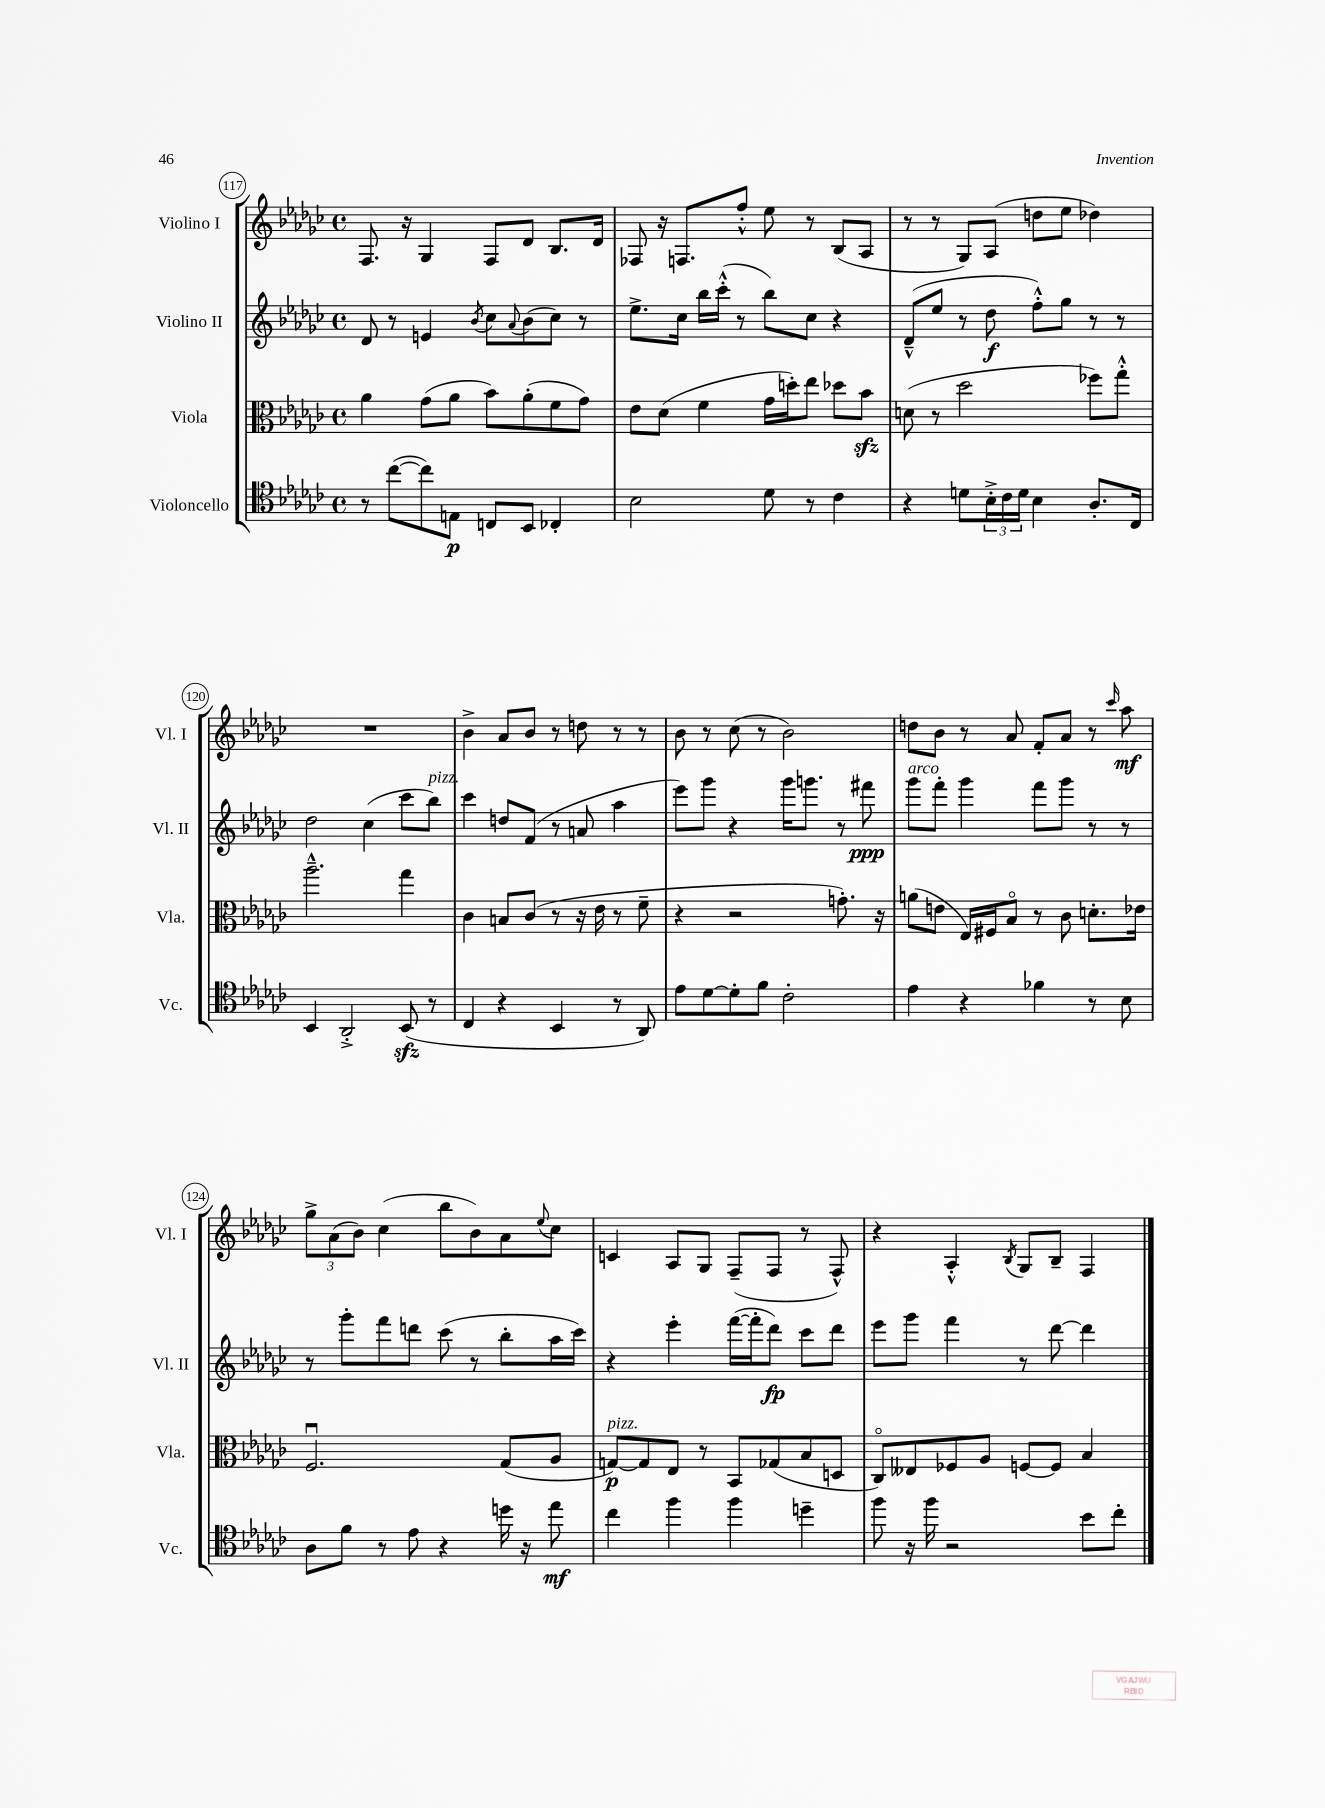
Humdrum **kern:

**kern	**kern	**kern	**kern
*staff4	*staff3	*staff2	*staff1
*clefC4	*clefC3	*clefG2	*clefG2
*k[b-e-a-d-g-c-]	*k[b-e-a-d-g-c-]	*k[b-e-a-d-g-c-]	*k[b-e-a-d-g-c-]
*M4/4	*M4/4	*M4/4	*M4/4
*met(c)	*met(c)	*met(c)	*met(c)
8r	4a-\	8d-/	8.F/
([8cc-\L	.	8r	.
.	.	.	16r
8cc-\])	(8g-\L	4e/	4G-/
8E\J	8a-\J	.	.
.	.	8qb-/	.
8C/L	8b-\L)	8cc-\L	8F/L
.	.	8qqa-/	.
8BB-/J	(8a-'\	(8b-\	8d-/J
4C-'/	8f\	8cc-\J)	8.B-/L
.	8g-\J)	8r	.
.	.	.	16d-/Jk
=	=	=	=
2B-\	8e-\L	8.ee-^\L	8F-/
.	(8d-\J	.	16r
.	.	16cc-\Jk	8.F/L
.	4f\	16bb-\LL	.
.	.	(16ccc-'^^\JJ	.
.	.	8r	8ff'^^/J
8d-\	16g-\LL	8bb-\L)	8ee-\
.	16dd'\J)	.	.
8r	8ee-\J	8cc-\J	8r
4c-\	8dd-\L	4r	(8B-/L
.	8b-\J	.	8A-/J
=	=	=	=
4r	(8d\	(8d-~^^/L	8r
.	8r	8ee-/J	8r
8d\L	2dd-\	8r	8G-/L)
24B-'^\L	.	8dd-\	(8A-/J
24c-\	.	.	.
24d\JJ	.	.	.
4B-\	.	8ff'^^\L)	8dd\L
.	.	8gg-\J	8ee-\J
8.A-'/L	8ff-\L)	8r	4dd-\)
.	8gg-'^^\J	8r	.
16C-/Jk	.	.	.
=	=	=	=
4BB-/	2.aa-~^^\	2dd-\	1r
2AA-'^/	.	.	.
.	.	(4cc-\	.
(8BB-/	4gg-\	8ccc-\L	.
8r	.	8bb-\J)	.
=	=	=	=
4C-/	4c-\	4ccc-\	4b-^\
4r	8B/L	8dd/L	8a-/L
.	(8c-/J	(8f/J	8b-/J
4BB-/	8r	8r	8r
.	16r	8a/	8dd\
.	16e-\	.	.
8r	8r	4aa-\	8r
8AA-/)	8f~\	.	8r
=	=	=	=
8e-\L	4r	8eee-\L)	8b-\
[8d-\	.	8ggg-\J	8r
8d-'\]	2r	4r	(8cc-\
8f\J	.	.	8r
2c-'\	.	16ggg-\LK	2b-\)
.	.	8.ggg\J	.
.	8.g'\)	8r	.
.	.	8fff#\	.
.	16r	.	.
=	=	=	=
4e-\	(8a\L	8ggg-\L	8dd\L
.	8e\J	8fff'\J	8b-\J
4r	16E-/LL)	4ggg-\	8r
.	16F#/J	.	.
.	8B-o/J	.	8a-/
4f-\	8r	8fff\L	8f'/L
.	8c-\	8ggg-\J	8a-/J
8r	8.d'\L	8r	8r
.	.	.	16qqccc-/
8B-\	.	8r	8aa-\
.	16e-\Jk	.	.
=	=	=	=
8A-\L	2.Fu/	8r	12gg-^\L
.	.	.	(12a-\
8f\J	.	8ggg-'\L	.
.	.	.	12b-\J)
8r	.	8fff\	(4cc-\
8e-\	.	8ddd\J	.
4r	.	(8ccc-\	8bb-\L
.	.	8r	8b-\)
16dd\	(8G-/L	8bb-'\L	8a-\
16r	.	.	.
.	.	.	8qqee-/
8ee-\	8A-/J	16aa-\L	8cc-\J
.	.	16ccc-\JJ)	.
=	=	=	=
4cc-\	[8G/L)	4r	4c/
.	8G/]	.	.
4ff\	8E-/J	4eee-'\	8A-/L
.	8r	.	8G-/J
4ff\	8BB-/L	([16fff\LL	(8F~/L
.	.	16fff'\]J	.
.	(8G-/	8ddd-\J)	8F/J
4dd~\	8B-/	8ccc-\L	8r
.	8D/J	8ddd-\J	8F^^/)
=	=	=	=
8ff\	8C-o/L)	8eee-\L	4r
16r	8E--/	8ggg-\J	.
16ff\	.	.	.
2r	8F-/	4fff\	4A-'^^/
.	8A-/J	.	.
.	.	.	8qB-/
.	[8F/L	8r	8G-/L
.	8F/]J	[8ddd-\	8B-~/J
8b-\L	4B-/	4ddd-\]	4F/
8cc-'\J	.	.	.
==	==	==	==
*-	*-	*-	*-
